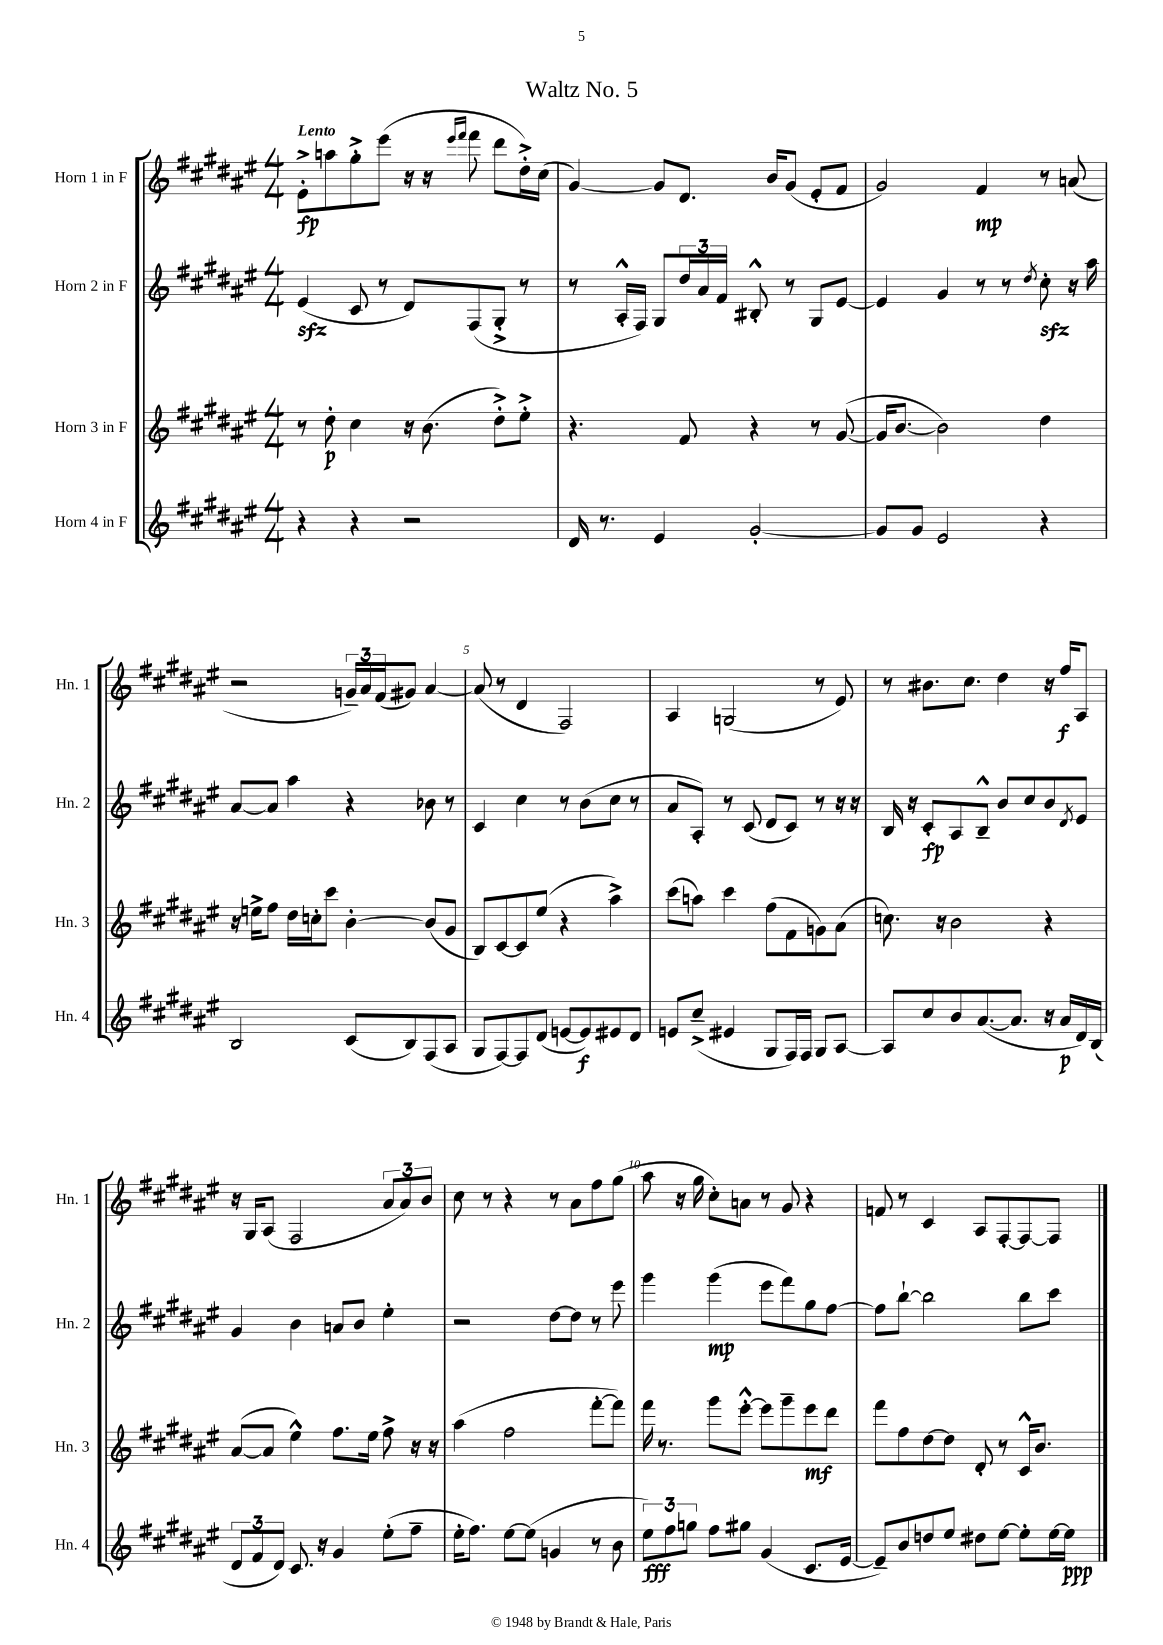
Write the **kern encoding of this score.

**kern	**kern	**kern	**kern
*staff4	*staff3	*staff2	*staff1
*clefG2	*clefG2	*clefG2	*clefG2
*k[f#c#g#d#a#e#]	*k[f#c#g#d#a#e#]	*k[f#c#g#d#a#e#]	*k[f#c#g#d#a#e#]
*M4/4	*M4/4	*M4/4	*M4/4
4r	8r	(4e#/	8e#'^\L
.	8dd#'\	.	8aa\
4r	4cc#\	8c#/	8gg#'^\
.	.	8r	(8eee#\J
2r	16r	8d#/L)	16r
.	(8.b\	.	16r
.	.	.	16qqeee#/LL
.	.	.	16qqfff#/JJ
.	.	(8F#/	8fff#\
.	8dd#'^\L)	8G#'^/J	8ddd#\L
.	8ee#'^\J	8r	16dd#'^\L)
.	.	.	(16cc#\JJ
=	=	=	=
16d#/	4.r	8r	[4g#/)
8.r	.	.	.
.	.	16A#'^^/LL	.
.	.	16F#/JJ)	.
4e#/	.	8G#/L	8g#/]L
.	8f#/	24dd#/L	8.d#/J
.	.	24a#/	.
.	.	24f#/JJ	.
[2g#'/	4r	8B#'^^/	.
.	.	.	16b/LK
.	.	8r	(8g#/J
.	8r	8G#/L	8e#'/L
.	([8g#/	[8e#/J	8f#/J
=	=	=	=
8g#/]L	16g#/]LK	4e#/]	2g#/)
.	[8.b/J	.	.
8g#/J	.	.	.
2e#/	2b\])	4g#/	.
.	.	8r	4f#/
.	.	8r	.
.	.	8qdd#/	.
4r	4dd#\	8cc#'\	8r
.	.	16r	(8a/
.	.	16aa#\	.
=	=	=	=
2B/	16r	[8a#/L	2r
.	16ee^\LK	.	.
.	8ff#\J	8a#/]J	.
.	16dd#\LL	4aa#\	.
.	16cc'\J	.	.
.	8ccc#\J	.	.
(8c#/L	[4b'\	4r	24g~/LL)
.	.	.	24a#/
.	.	.	(24f#/J
8B/)	.	.	8g#/J)
(8F#/	(8b/]L	8b-\	[4a#/
8A#/J	8g#/J	8r	.
=	=	=	=
8G#/L	8B/L)	4c#/	(8a#/]
[8F#/)	[8c#/	.	8r
8F#/]	8c#/]	4cc#\	4d#/
(8d#/J	(8ee#/J	.	.
[8e/L	4r	8r	2F#/)
8e/])	.	(8b\L	.
8e#/	4aa#^\)	8cc#\J	.
8d#/J	.	8r	.
=	=	=	=
8e/L	(8ccc#\L	8a#/L	4A#/
(8cc#~^/J	8aa\J)	8A#'/J)	.
4e#/	4ccc#\	8r	(2G/
.	.	(8c#/	.
8G#/L	(8ff#\L	8d#/L	.
16F#/L)	8f#\	8c#/J)	.
16F#/JJ	.	.	.
8G#/L	8g\)	8r	8r
[8A#/J	(8a#\J	16r	8e#/)
.	.	16r	.
=	=	=	=
8A#/]L	8.cc\)	16B/	8r
.	.	16r	.
8cc#/	.	8c#'/L	8.b#\L
.	16r	.	.
8b/	2b\	8A#/	.
.	.	.	8.cc#\J
([8.a#/	.	8B~^^/J	.
.	.	8b/L	4dd#\
8.a#/]J	.	.	.
.	.	8cc#/	.
16r	4r	8b/	16r
16a#/LL	.	.	16ff#/LK
.	.	8qd#/	.
16d#/)	.	8e#/J	8A#/J
(16B/JJ	.	.	.
=	=	=	=
12d#/L	([8a#/L	4g#/	16r
.	.	.	16G#/LK
12f#/	.	.	.
.	8a#/]J	.	(8A#/J
12d#/J)	.	.	.
8.c#/	4ee#^^\)	4b\	2F#/
16r	.	.	.
4g#/	8.ff#\L	8a/L	.
.	.	8b/J	.
.	16ee#\Jk	.	.
(8ee#'\L	8ff#^\	4ee#'\	12a#/L
.	.	.	12a#/)
8ff#~\J	16r	.	.
.	.	.	12b/J
.	16r	.	.
=	=	=	=
16ee#'\LK	(4aa#\	2r	8cc#\
8.ff#\J)	.	.	.
.	.	.	8r
[8ee#\L	2ff#\	.	4r
(8ee#\]J	.	.	.
4g/	.	[8dd#\L	8r
.	.	8dd#\]J	8a#\L
8r	[8fff#'\L	8r	8ff#\
8b\	8fff#\]J)	8eee#\	(8gg#\J
=	=	=	=
12ee#\L)	16fff#\	4ggg#\	8aa#\
.	8.r	.	.
12ff#\	.	.	.
.	.	.	16r
12gg\J	.	.	.
.	.	.	16gg#\
8ff#\L	8ggg#\L	(4ggg#\	8cc#'\L)
8gg#\J	[8eee#'^^\J	.	8a\J
(4g#/	8eee#\]L	8eee#\L	8r
.	8ggg#~\	8fff#\)	8g#/
8.c#/L	8eee#\	8gg#\	4r
.	8ddd#\J	[8ff#\J	.
[16e#/Jk	.	.	.
=	=	=	=
8e#~/]L)	8fff#\L	8ff#\]L	8f/
8b/	8ff#\	[8bb`\J	8r
8dd/	[8dd#\	2bb\]	4c#/
8ee#/J	8dd#\]J	.	.
8dd#\L	8d#'/	.	8A#/L
[8ee#\J	8r	.	[8F#'/
8ee#'\]L	16c#^^/LK	8bb\L	8F#/_
.	8.b/J	.	.
[16ee#\L	.	8ccc#\J	8F#/]J
16ee#\]JJ	.	.	.
==	==	==	==
*-	*-	*-	*-
